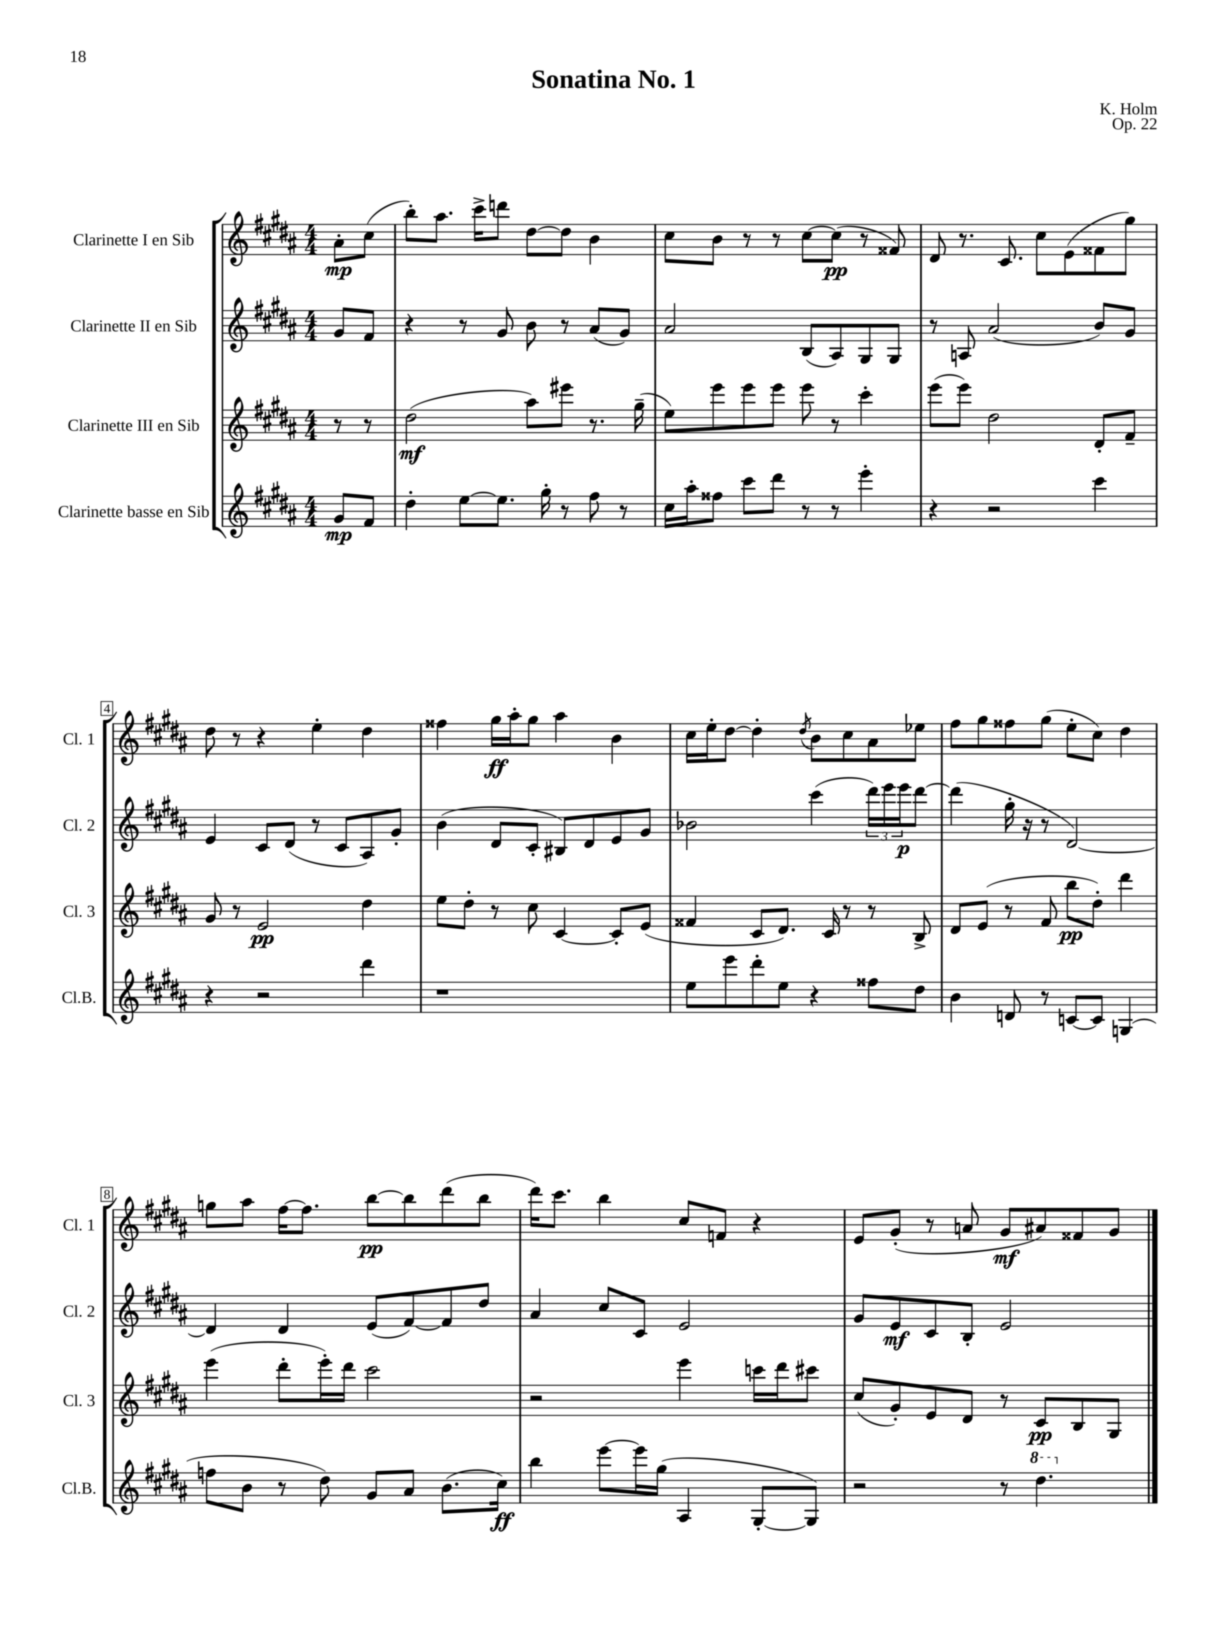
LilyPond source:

\header { title = "Sonatina No. 1" composer = "K. Holm" opus = "Op. 22" }
<<
\new StaffGroup <<
\new Staff = "s0" \with { instrumentName = "Clarinette I en Sib" shortInstrumentName = "Cl. 1" } {
    \clef treble \key b \major \numericTimeSignature \time 4/4 \partial 4
    ais'8-.\mp cis''8( |
    b''8-.) ais''8. cis'''16-> d'''8 dis''8~ dis''8 b'4 |
    cis''8 b'8 r8 r8 cis''8~ cis''8\pp( r8 fisis'8) |
    dis'8 r8. cis'8. cis''8 e'8( fisis'8 gis''8) |
    dis''8 r8 r4 e''4-. dis''4 |
    fisis''4 gis''16\ff ais''16-. gis''8 ais''4 b'4 |
    cis''16 e''16-. dis''8~ dis''4-. \acciaccatura { dis''8 } b'8 cis''8 ais'8 ees''8 |
    fis''8 gis''8 fisis''8 gis''8( e''8-. cis''8) dis''4 |
    g''8 ais''8 fis''16~ fis''8. b''8~\pp b''8 dis'''8( b''8 |
    dis'''16) cis'''8. b''4 cis''8 f'8 r4 |
    e'8 gis'8-.( r8 a'8 gis'8\mf ais'8) fisis'8 gis'8 \bar "|." |
}
\new Staff = "s1" \with { instrumentName = "Clarinette II en Sib" shortInstrumentName = "Cl. 2" } {
    \clef treble \key b \major \numericTimeSignature \time 4/4 \partial 4
    gis'8 fis'8 |
    r4 r8 gis'8 b'8 r8 ais'8( gis'8) |
    ais'2 b8( ais8) gis8 gis8 |
    r8 a8 ais'2( b'8) gis'8 |
    e'4 cis'8 dis'8( r8 cis'8 ais8) gis'8-. |
    b'4( dis'8 cis'8-. bis8) dis'8 e'8 gis'8 |
    bes'2 cis'''4( \tuplet 3/2 { dis'''16) e'''16 e'''16\p } dis'''8~ |
    dis'''4( gis''16-. r16 r8 dis'2~) |
    dis'4 dis'4 e'8( fis'8~) fis'8 dis''8 |
    ais'4 cis''8 cis'8 e'2 |
    gis'8 e'8\mf cis'8 b8-. e'2 \bar "|." |
}
\new Staff = "s2" \with { instrumentName = "Clarinette III en Sib" shortInstrumentName = "Cl. 3" } {
    \clef treble \key b \major \numericTimeSignature \time 4/4 \partial 4
    r8 r8 |
    dis''2\mf( ais''8) eis'''8 r8. gis''16--( |
    e''8) e'''8 e'''8 e'''8 e'''8 r8 cis'''4-. |
    e'''8( e'''8) dis''2 dis'8-. fis'8-- |
    gis'8 r8 e'2\pp dis''4 |
    e''8 dis''8-. r8 cis''8 cis'4~ cis'8-. e'8( |
    fisis'4 cis'8 dis'8.) cis'16 r8 r8 b8-> |
    dis'8 e'8( r8 fis'8 b''8\pp dis''8-.) dis'''4 |
    e'''4( dis'''8-. e'''16-.) dis'''16 cis'''2 |
    r2 e'''4 c'''16 dis'''16 cis'''8 |
    cis''8( gis'8-.) e'8 dis'8 r8 cis'8\pp b8 gis8 \bar "|." |
}
\new Staff = "s3" \with { instrumentName = "Clarinette basse en Sib" shortInstrumentName = "Cl.B." } {
    \clef treble \key b \major \numericTimeSignature \time 4/4 \partial 4
    gis'8\mp fis'8 |
    dis''4-. e''8~ e''8. gis''16-. r8 fis''8 r8 |
    cis''16 ais''16-. fisis''8 cis'''8 dis'''8 r8 r8 e'''4-. |
    r4 r2 cis'''4 |
    r4 r2 dis'''4 |
    r1 |
    e''8 e'''8 dis'''8-. e''8 r4 fisis''8 dis''8 |
    b'4 d'8 r8 c'8~ c'8 g4( |
    f''8 b'8 r8 dis''8) gis'8 ais'8 b'8.( cis''16\ff) |
    b''4 e'''8~ e'''16 gis''16( ais4 gis8~-. gis8) |
    r2 r8 \ottava #1 dis'''4. \ottava #0 \bar "|." |
}
>>
>>
\layout { \context { \Score \override BarNumber.stencil = #(make-stencil-boxer 0.1 0.3 ly:text-interface::print) } }
